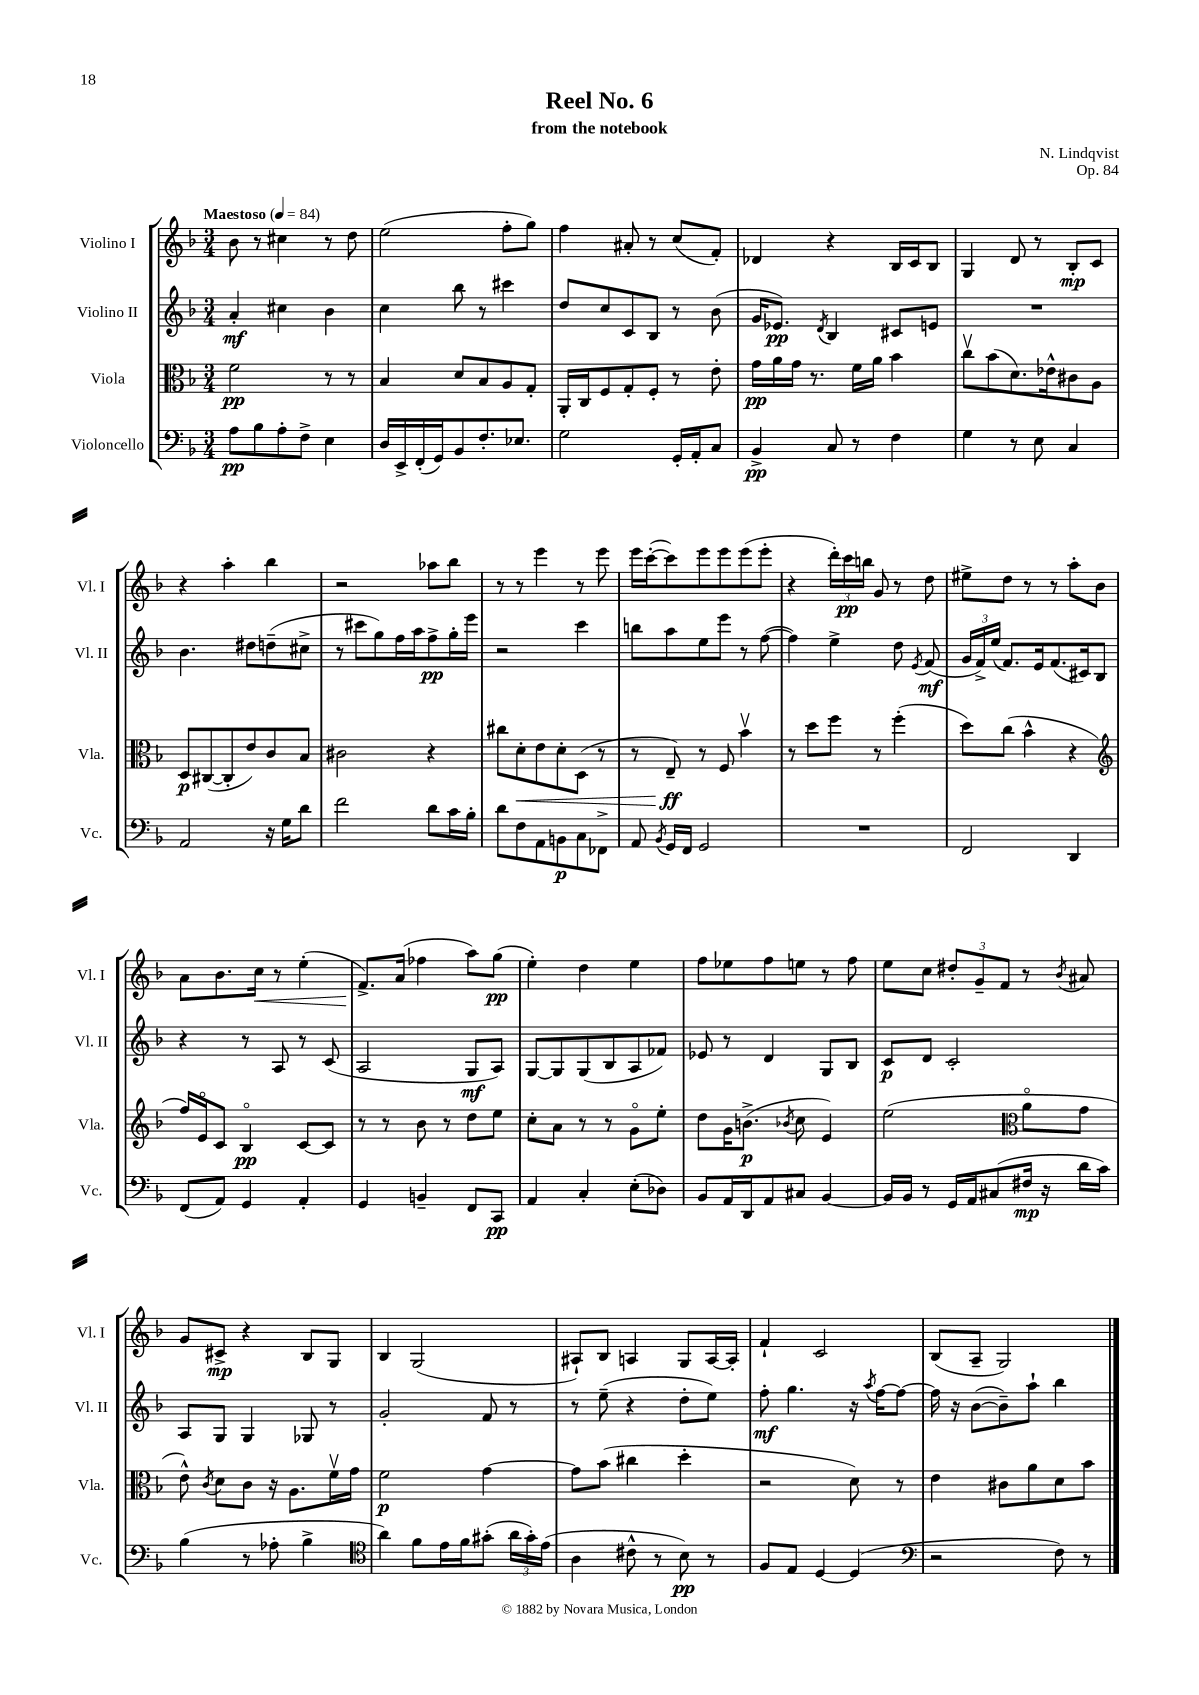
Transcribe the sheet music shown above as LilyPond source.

\header { title = "Reel No. 6" composer = "N. Lindqvist" subtitle = "from the notebook" opus = "Op. 84" }
<<
\new StaffGroup <<
\new Staff = "s0" \with { instrumentName = "Violino I" shortInstrumentName = "Vl. I" } {
    \clef treble \key f \major \numericTimeSignature \time 3/4 \tempo "Maestoso" 4 = 84
    \autoBeamOff bes'8 r8 cis''4 r8 d''8 |
    e''2( f''8[-. g''8]) |
    f''4 ais'8-. r8 c''8[( f'8]-.) |
    des'4 r4 bes16[ c'16 bes8] |
    g4 d'8 r8 bes8[-.\mp c'8] |
    r4 a''4-. bes''4 |
    r2 aes''8[ bes''8] |
    r8 r8 e'''4 r8 e'''8 |
    e'''16[ c'''16~-.( c'''8) e'''8 e'''8 e'''8( e'''8]-. |
    r4 \tuplet 3/2 { d'''16[-.) c'''16\pp b''16] } g'8 r8 d''8 |
    eis''8[-> d''8] r8 r8 a''8[-. bes'8] |
    a'8[ bes'8. c''16]\< r8 e''4-.( |
    f'8.[->\!) a'16]( fes''4 a''8[) g''8]\pp( |
    e''4-.) d''4 e''4 |
    f''8[ ees''8 f''8 e''8] r8 f''8 |
    e''8[ c''8] \tuplet 3/2 { dis''8[-. g'8-- f'8] } r8 \acciaccatura { bes'8 } ais'8 |
    g'8[ cis'8]->\mp r4 bes8[ g8] |
    bes4 g2( |
    ais8[-!) bes8] a4 g8[ a16~ a16]-. |
    f'4-! c'2 |
    bes8[( a8]-- g2) \bar "|." |
}
\new Staff = "s1" \with { instrumentName = "Violino II" shortInstrumentName = "Vl. II" } {
    \clef treble \key f \major \numericTimeSignature \time 3/4
    \autoBeamOff a'4-.\mf cis''4 bes'4 |
    c''4 bes''8 r8 cis'''4 |
    d''8[ c''8 c'8 bes8] r8 bes'8( |
    g'16[ ees'8.]\pp) \acciaccatura { d'8 } bes4 cis'8[ e'8] |
    R2. |
    bes'4. dis''8[ d''8--( cis''8]-> |
    r8 cis'''8[ g''8) f''16 a''16 f''8->\pp g''16-. e'''16] |
    r2 c'''4 |
    b''8[ a''8 e''8 e'''8] r8 f''8~( |
    f''4) e''4-> d''8 \acciaccatura { e'8 } f'8\mf( |
    \tuplet 3/2 { g'16[ f'16->) e''16]( } f'8.[) e'16 f'8.( cis'16) bes8] |
    r4 r8 a8 r8 c'8( |
    a2 g8[\mf a8]) |
    g8[~ g8 g8( bes8 a8 fes'8]) |
    ees'8 r8 d'4 g8[ bes8] |
    c'8[\p d'8] c'2-. |
    a8[ g8] g4 ges8 r8 |
    g'2-. f'8 r8 |
    r8 e''8--( r4 d''8[-. e''8]) |
    f''8-.\mf g''4. r16 \acciaccatura { a''8 } f''16[~ f''8]~ |
    f''16 r16 bes'8[~( bes'8--) a''8]-! bes''4 \bar "|." |
}
\new Staff = "s2" \with { instrumentName = "Viola" shortInstrumentName = "Vla." } {
    \clef alto \key f \major \numericTimeSignature \time 3/4
    \autoBeamOff f'2\pp r8 r8 |
    bes4 d'8[ bes8 a8 g8]-. |
    a,16[-. c16 f8 g8-. f8]-. r8 e'8-. |
    g'16[\pp a'16 g'16] r8. f'16[ a'16] bes'4 |
    c''8[\upbow bes'8( d'8.) ees'16-^ cis'8 a8] |
    d8[\p cis8~( cis8-. e'8) c'8 bes8] |
    cis'2 r4 |
    cis''8[ d'8-.\< e'8 d'8-. d8]( r8 |
    r8 e8--\ff\!) r8 f8 bes'4\upbow |
    r8 d''8[ f''8] r8 f''4-.( |
    d''8[) c''8]( bes'4-^ r4 |
    \clef treble f''16[) e'16\flageolet c'8] bes4\flageolet\pp c'8[~ c'8] |
    r8 r8 bes'8 r8 d''8[ e''8] |
    c''8[-. a'8] r8 r8 g'8[\flageolet e''8]-. |
    d''8[ g'16 b'8.]->\p( \acciaccatura { bes'8 } c''8 e'4) |
    e''2( \clef alto a'8[\flageolet g'8] |
    e'8-^) \acciaccatura { c'8 } d'8[ c'8] r16 a8.[ f'16\upbow g'16] |
    f'2\p g'4~ |
    g'8[ bes'8]( cis''4 d''4-. |
    r2 d'8) r8 |
    e'4 cis'8[ a'8 d'8 bes'8] \bar "|." |
}
\new Staff = "s3" \with { instrumentName = "Violoncello" shortInstrumentName = "Vc." } {
    \clef bass \key f \major \numericTimeSignature \time 3/4
    \autoBeamOff a8[\pp bes8 a8-. f8]-> e4 |
    d16[ e,16-> f,16-.( g,16) bes,8 f8.-. ees8.] |
    g2 g,16[-. a,16-. c8] |
    bes,4->\pp c8 r8 f4 |
    g4 r8 e8 c4 |
    a,2 r16 g16[ d'8] |
    f'2 d'8[ c'16 bes16]-. |
    d'8[ f8 a,8 b,8\p c8 fes,8]-> |
    a,8 \acciaccatura { bes,8 } g,16[ f,16] g,2 |
    R2. |
    f,2 d,4 |
    f,8[( a,8]) g,4 a,4-. |
    g,4 b,4-- f,8[ c,8]\pp |
    a,4 c4-. e8[-.( des8]) |
    bes,8[ a,16 d,16 a,8 cis8] bes,4~ |
    bes,16[ bes,16] r8 g,16[ a,16 cis8( fis16]\mp r16 d'16[ c'16]) |
    bes4( r8 aes8-. bes4-> |
    \clef tenor a'4) f'8[ e'16 f'16 gis'8]-.( \tuplet 3/2 { a'16[ gis'16-.) e'16]( } |
    a4 cis'8-^ r8 bes8\pp) r8 |
    f8[ e8] d4~ d4( |
    \clef bass r2 f8) r8 \bar "|." |
}
>>
>>
\layout { \context { \Score \remove "Bar_number_engraver" } }
